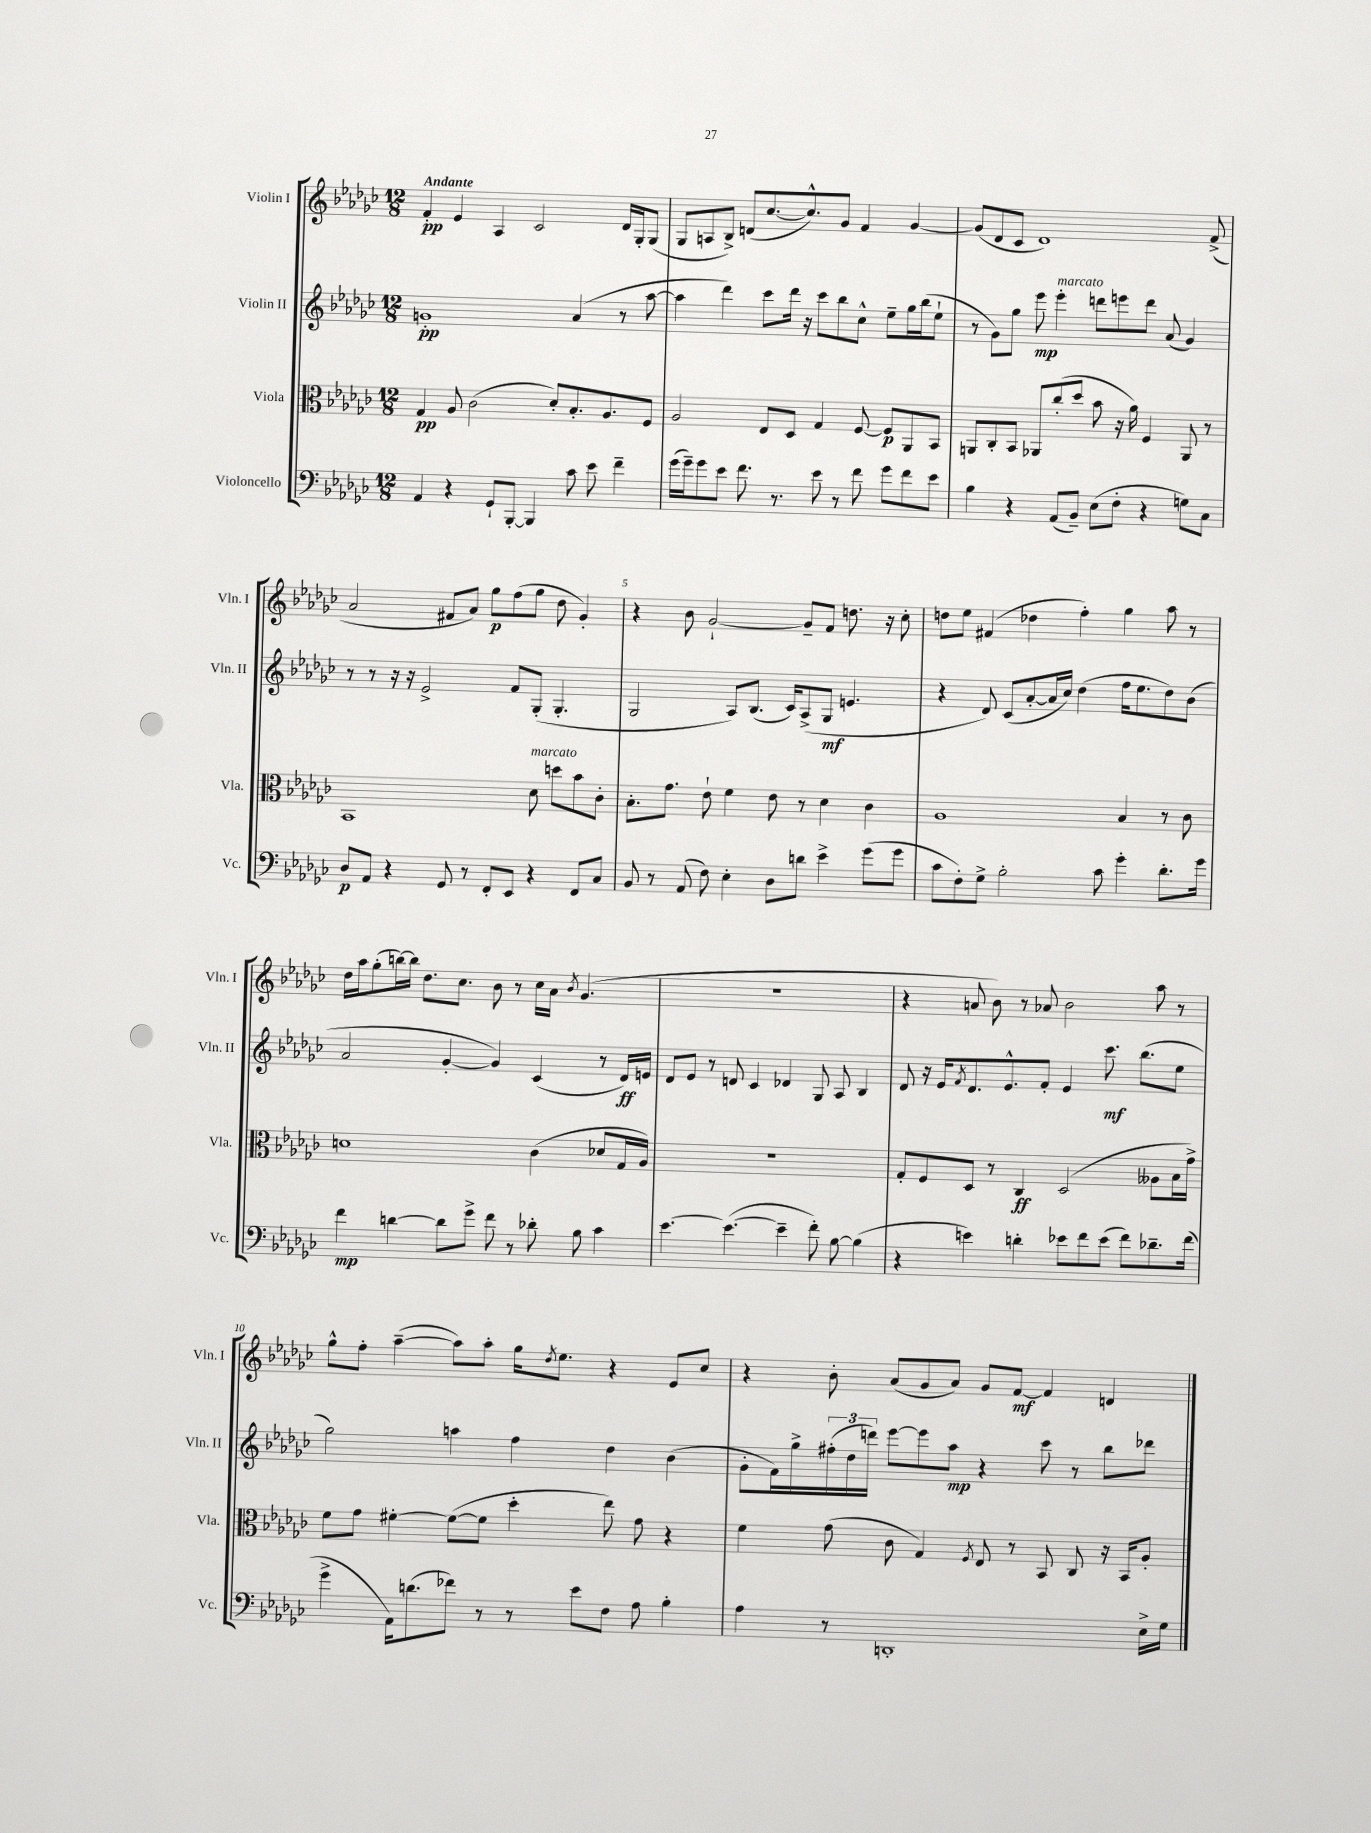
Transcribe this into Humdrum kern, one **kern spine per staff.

**kern	**kern	**kern	**kern
*staff4	*staff3	*staff2	*staff1
*clefF4	*clefC3	*clefG2	*clefG2
*k[b-e-a-d-g-c-]	*k[b-e-a-d-g-c-]	*k[b-e-a-d-g-c-]	*k[b-e-a-d-g-c-]
*M12/8	*M12/8	*M12/8	*M12/8
4AA-	4G-	1g'	4f'
4r	8A-	.	4e-
.	(2c-	.	.
8GG-`	.	.	4A-
[8BBB-'	.	.	.
4BBB-]	.	.	2c-
.	8d-')	.	.
8c-	8.B-'	(4a-	.
8e-	.	.	.
.	8.A-	.	.
4f~	.	8r	16d-
.	.	.	16G-'
.	8F	[8aa-	(8G-
=	=	=	=
(16g-	2A-	4aa-]	8G-
16g-~)	.	.	.
8g-	.	.	8A
8e-	.	4ddd-)	8B-^)
8.f	.	.	(8d
.	8E-	8ccc-	[8.cc-
8.r	.	.	.
.	8D-	16ddd-	.
.	.	16r	8.cc-^^])
8e-	4G-	8ccc-	.
8r	.	8bb-	8g-
8f	[8F	8cc-^^	4f
8g-	8F]	8ee-~	.
8f	8AA-	16gg-	[4g-
.	.	(16bb-	.
8e-	8BB-	8ee-`	.
=	=	=	=
4B-	8AA	8r	(8g-]
.	8C-'	8g-)	8d-
4r	8BB-	8gg-	8c-
.	8AA-	8eee-	1d-)
(8AA-	(8cc-'	4eee-'	.
8BB-~)	8dd-	.	.
(8E-	8b-	8ddd	.
8F'	16r	8eee	.
.	16a-)	.	.
4r	4F	8ddd	.
.	.	(8a-	.
8G)	8AA-	4g-)	.
8C-	8r	.	(8f^
=	=	=	=
8D-	1BB-	8r	2a-
8AA-	.	8r	.
4r	.	16r	.
.	.	16r	.
.	.	2e-^	.
8GG-	.	.	8f#
8r	.	.	8a-)
8FF'	.	.	8gg-
8EE-	.	8f	(8ff
4r	8d-	(8G-'	8gg-
.	8dd	4.G-'	8dd-
8FF	8b-	.	4g-')
8C-	8c-'	.	.
=	=	=	=
8BB-	8.B-'	2G-	4r
8r	.	.	.
.	8.g-	.	.
(8AA-	.	.	8b-
8F)	8e-`	.	[2g-`
4E-'	4f	8A-)	.
.	.	(8.B-	.
8D-	8e-	.	.
.	.	16c-)	.
8d	8r	(8A-^	8g-~]
4e-^	4d-	8G-	8f
.	.	4.e	8.dd
(8g-	4c-	.	.
.	.	.	16r
8g-	.	.	8cc-'
=	=	=	=
8c-	1A-	4r	8dd
8F')	.	.	8ee-
8G-^	.	8d-)	(4f#
2B-'	.	(8c-	.
.	.	[8a-'	4dd-
.	.	16a-]	.
.	.	16cc-)	.
.	.	(4dd-	4ff')
8c-	.	.	.
4g-'	4B-	16ff	4gg-
.	.	8.ee-	.
8.d-'	8r	8dd-)	8aa-
.	8c-	(8b-	8r
16g-	.	.	.
=	=	=	=
4f	1d	2a-	16dd-
.	.	.	16aa-
.	.	.	(8gg-'
[4d	.	.	[16bb)
.	.	.	16bb]
.	.	.	8.dd-
8d]	.	[4g-'	.
.	.	.	8.cc-
8g-^	.	.	.
8f	.	4g-])	8b-
8r	.	.	8r
8d-'	(4c-	(4c-	16cc-
.	.	.	16a-
.	.	.	8qb-
8B-	.	.	(4.g-
4c-	8d-	8r	.
.	16G-	16d-)	.
.	16A-)	16e	.
=	=	=	=
[4.e-	1.r	8d-	1.r
.	.	8e-	.
.	.	8r	.
(4.e-_	.	8d	.
.	.	4c-	.
4e-~]	.	4d-	.
8f')	.	8G-	.
[8B-	.	8A-	.
(4B-]	.	4B-	.
=	=	=	=
4r	8G-'	8d-	4r
.	8F	16r	.
.	.	16e-	.
.	.	8qf	.
4e)	8D-	8.d-	8a
.	8r	.	8b-)
.	.	8.e-^^	.
4d'	4C-	.	8r
.	.	8f'	8a-
8e-	(2D-	4e-	2b-
8f	.	.	.
(8e-	.	8.ccc-	.
8f)	.	.	.
.	.	(8.bb-	.
8.d-~	8A--	.	8aa-
.	16B-	8ee-	8r
(16f	16g-^)	.	.
=	=	=	=
4g-^	8f	2gg-)	8gg-^^
.	8g-	.	8ff'
16AA-)	[4f#'	.	([4aa-~
(8.d	.	.	.
8f-)	(8f#_	4aa	8aa-])
8r	8f#]	.	8aa-'
8r	4dd-'	4ff	16gg-
.	.	.	8qdd-
.	.	.	8.ee-
8e-	.	.	.
8F	8ee-)	4dd-	4r
8A-	8g-	.	.
4B-'	4r	(4b-	8e-
.	.	.	8cc-
=	=	=	=
4A-	4f	8g-'	4r
.	.	16f)	.
.	.	16gg-^	.
8r	(8g-	(24ff#'	8b-'
.	.	24dd-	.
.	.	24ddd)	.
1DD'	8c-	[8eee-	(8a-
.	4G-)	8eee-]	8g-
.	.	8aa-	8a-)
.	8qF	.	.
.	8E-	4r	8g-
.	8r	.	[8f
.	8BB-	8ccc-	4f]
.	8C-	8r	.
.	16r	8bb-	4d
.	16BB-	.	.
16E-^	8A-'	8ddd-	.
16G-	.	.	.
==	==	==	==
*-	*-	*-	*-
